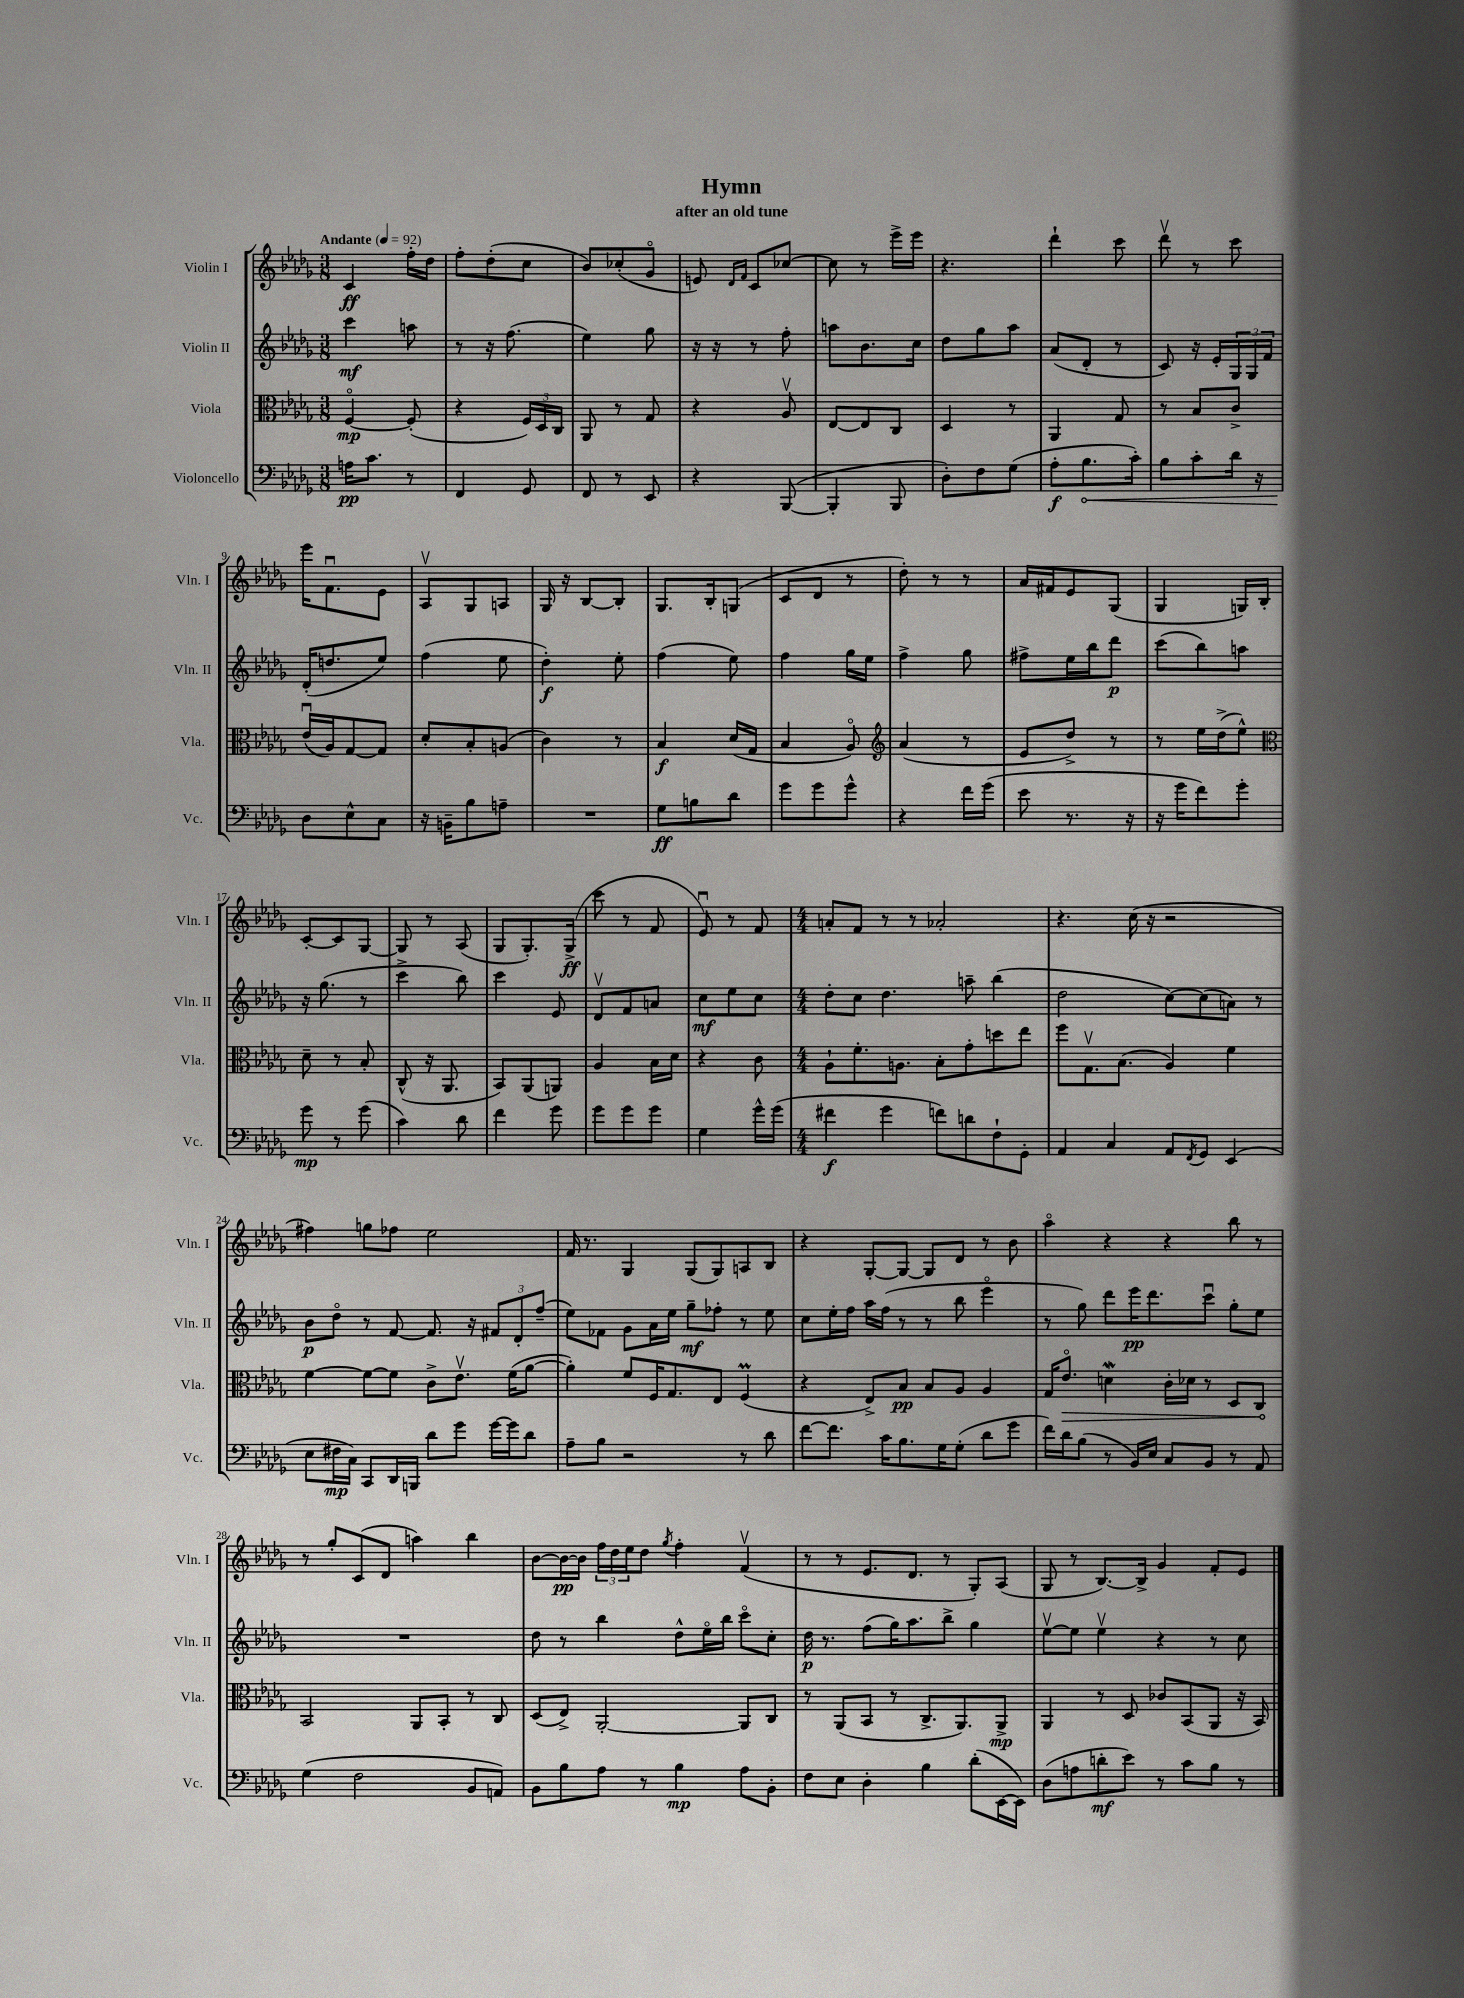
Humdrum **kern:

**kern	**dynam	**kern	**dynam	**kern	**dynam	**kern	**dynam
*part4	*part4	*part3	*part3	*part2	*part2	*part1	*part1
*staff4	*staff4	*staff3	*staff3	*staff2	*staff2	*staff1	*staff1
*I"Violoncello	*	*I"Viola	*	*I"Violin II	*	*I"Violin I	*
*I'Vc.	*	*I'Vla.	*	*I'Vln. II	*	*I'Vln. I	*
*clefF4	*	*clefC3	*	*clefG2	*	*clefG2	*
*k[b-e-a-d-g-]	*	*k[b-e-a-d-g-]	*	*k[b-e-a-d-g-]	*	*k[b-e-a-d-g-]	*
*M3/8	*	*M3/8	*	*M3/8	*	*M3/8	*
*MM92	*	*MM92	*	*MM92	*	*MM92	*
=1	=1	=1	=1	=1	=1	=1	=1
!	!	!	!	!	!	!LO:TX:a:B:t=Andante	!
16An\KL	pp	[4F/	mp	4ccc\	mf	4c/	ff
8.c\J	.	.	.	.	.	.	.
8r	.	(8F'/]	.	8aan\	.	16ff'\LL	.
.	.	.	.	.	.	16dd-\JJ	.
=2	=2	=2	=2	=2	=2	=2	=2
4FF/	.	4r	.	8r	.	8ff'\L	.
.	.	.	.	16r	.	(8dd-'\	.
.	.	.	.	(8.ff\	.	.	.
8GG-/	.	24F/LL)	.	.	.	8cc\J	.
.	.	24D-/	.	.	.	.	.
.	.	24C/JJ	.	.	.	.	.
=3	=3	=3	=3	=3	=3	=3	=3
8FF/	.	8AA-/	.	4ee-\)	.	8b-/L)	.
8r	.	8r	.	.	.	(8cc-X'/	.
8EE-/	.	8G-/	.	8gg-\	.	8g-/J	.
=4	=4	=4	=4	=4	=4	=4	=4
4r	.	4r	.	16r	.	8en/)	.
.	.	.	.	16r	.	.	.
.	.	.	.	.	.	16qqd-/LL	.
.	.	.	.	.	.	16qqf/JJ	.
.	.	.	.	8r	.	8c/L	.
([8BBB-/	.	8A-v/	.	8ff'\	.	[8cc-X/J	.
=5	=5	=5	=5	=5	=5	=5	=5
4BBB-'/]	.	[8E-/L	.	8aan\L	.	8cc-\]	.
.	.	8E-/]	.	8.b-\	.	8r	.
8BBB-/	.	8C/J	.	.	.	16eee-^\LL	.
.	.	.	.	16cc\Jk	.	16eee-\JJ	.
=6	=6	=6	=6	=6	=6	=6	=6
8D-'\L)	.	4D-/	.	8dd-\L	.	4.r	.
8F\	.	.	.	8gg-\	.	.	.
(8G-\J	.	8r	.	8aa-\J	.	.	.
=7	=7	=7	=7	=7	=7	=7	=7
8A-'\L	f	4AA-/	.	(8a-/L	.	4ddd-`\	.
!	!LO:HP:b	!	!	!	!	!	!
8.B-\	<	.	.	8d-'/J	.	.	.
.	.	8G-/	.	8r	.	8ccc\	.
16c'\Jk)	.	.	.	.	.	.	.
=8	=8	=8	=8	=8	=8	=8	=8
8B-\L	.	8r	.	8c/)	.	8ddd-v\	.
8c'\	.	8B-/L	.	16r	.	8r	.
.	.	.	.	16e-'/LL	.	.	.
16d-\Jk	.	8c^/J	.	24G-/	.	8ccc\	.
.	.	.	.	24G-/	.	.	.
16r	.	.	.	.	.	.	.
.	.	.	.	24f/JJ	.	.	.
!!LO:LB:g=z
=9	=9	=9	=9	=9	=9	=9	=9
8D-\L	.	(16e-u/LL	.	(16d-'/KL	.	16eee-\KL	.
.	.	16A-/J)	.	8.ddn/	.	8.fu\	.
8E-^^\	[	[8G-/	.	.	.	.	.
8C\J	.	8G-/J]	.	8ee-/J)	.	8e-\J	.
=10	=10	=10	=10	=10	=10	=10	=10
16r	.	8d-'/L	.	(4ff\	.	8A-v/L	.
16BBn~\KL	.	.	.	.	.	.	.
8B-\	.	8B-'/	.	.	.	8G-/	.
8An~\J	.	(8An/J	.	8ee-\	.	8An/J	.
=11	=11	=11	=11	=11	=11	=11	=11
4.r	.	4c\)	.	4dd-'\)	f	16G-/	.
.	.	.	.	.	.	16r	.
.	.	.	.	.	.	[8B-/L	.
.	.	8r	.	8ee-'\	.	8B-'/J]	.
=12	=12	=12	=12	=12	=12	=12	=12
8G-\L	ff	4B-/	f	(4ff\	.	8.G-/L	.
8Bn\	.	.	.	.	.	.	.
.	.	.	.	.	.	16B-'/k	.
8d-\J	.	(16d-/LL	.	8ee-\)	.	(8Gn/J	.
.	.	16G-/JJ	.	.	.	.	.
=13	=13	=13	=13	=13	=13	=13	=13
8g-\L	.	4B-/	.	4ff\	.	8c/L	.
8g-\	.	.	.	.	.	8d-/J	.
8g-^^\J	.	8A-/)	.	16gg-\LL	.	8r	.
.	.	.	.	16ee-\JJ	.	.	.
=14	=14	=14	=14	=14	=14	=14	=14
*	*	*clefG2	*	*	*	*	*
4r	.	(4a-/	.	4ff^\	.	8dd-'\)	.
.	.	.	.	.	.	8r	.
16f\LL	.	8r	.	8gg-\	.	8r	.
(16g-\JJ	.	.	.	.	.	.	.
=15	=15	=15	=15	=15	=15	=15	=15
8e-\	.	8e-/L	.	8ff#X^\L	.	16a-/LL	.
.	.	.	.	.	.	16f#X/J	.
8.r	.	8dd-^/J)	.	16ee-\L	.	8e-/	.
.	.	.	.	16bb-\J	.	.	.
.	.	8r	.	8ddd-\J	p	(8G-/J	.
16r	.	.	.	.	.	.	.
=16	=16	=16	=16	=16	=16	=16	=16
16r	.	8r	.	(8ccc\L	.	4G-/	.
16g-\KL	.	.	.	.	.	.	.
8f\)	.	16ee-\LL	.	8bb-\)	.	.	.
.	.	(16dd-^\J	.	.	.	.	.
8g-'\J	.	8ee-^^\J)	.	8aan\J	.	16Gn/LL)	.
.	.	.	.	.	.	16B-'/JJ	.
!!LO:LB:g=z
=17	=17	=17	=17	=17	=17	=17	=17
*	*	*clefC3	*	*	*	*	*
8g-\	mp	8d-~\	.	16r	.	[8c'/L	.
.	.	.	.	(8.gg-\	.	.	.
8r	.	8r	.	.	.	8c/]	.
(8g-\	.	8B-'/	.	8r	.	[8G-/J	.
=18	=18	=18	=18	=18	=18	=18	=18
4c\)	.	(8C^^/	.	4ccc^\	.	8G-/]	.
.	.	16r	.	.	.	8r	.
.	.	8.AA-/	.	.	.	.	.
8d-\	.	.	.	8bb-\)	.	(8A-/	.
=19	=19	=19	=19	=19	=19	=19	=19
4f\	.	8BB-/L)	.	4ccc\	.	8G-/L	.
.	.	(8AA-/	.	.	.	8.G-'/)	.
8g-\	.	8AAn/J)	.	8e-/	.	.	.
.	.	.	.	.	.	(16G-^/Jk	ff
=20	=20	=20	=20	=20	=20	=20	=20
8g-\L	.	4A-/	.	8d-v/L	.	8ccc\	.
8g-\	.	.	.	8f/	.	8r	.
8g-\J	.	16B-\LL	.	8an/J	.	8f/	.
.	.	16d-\JJ	.	.	.	.	.
=21	=21	=21	=21	=21	=21	=21	=21
4G-\	.	4r	.	8cc\L	mf	8e-u/)	.
.	.	.	.	8ee-\	.	8r	.
16g-^^\LL	.	8c\	.	8cc\J	.	8f/	.
(16g-\JJ	.	.	.	.	.	.	.
=22	=22	=22	=22	=22	=22	=22	=22
*M4/4	*	*M4/4	*	*M4/4	*	*M4/4	*
4f#X\	f	8A-`\L	.	8dd-'\L	.	8an'/L	.
.	.	8.f'\	.	8cc\J	.	8f/J	.
4g-\	.	.	.	4.dd-\	.	8r	.
.	.	8.An\J	.	.	.	.	.
.	.	.	.	.	.	8r	.
8fn\L)	.	8B-'\L	.	.	.	2a-X'/	.
8dn\	.	8g-'\	.	8aan~\	.	.	.
8F`\	.	8ddn\	.	(4bb-\	.	.	.
8GG-'\J	.	8ee-\J	.	.	.	.	.
=23	=23	=23	=23	=23	=23	=23	=23
4AA-/	.	8ff\L	.	2dd-\	.	4.r	.
.	.	8.G-v\	.	.	.	.	.
4C/	.	.	.	.	.	.	.
.	.	(8.B-\J	.	.	.	.	.
.	.	.	.	.	.	(16cc\	.
.	.	.	.	.	.	16r	.
8AA-/L	.	4A-/)	.	[8cc\L)	.	2r	.
8qFF/	.	.	.	.	.	.	.
8GG-/J	.	.	.	(8cc\]	.	.	.
(4EE-/	.	4f\	.	8an\J)	.	.	.
.	.	.	.	8r	.	.	.
!!LO:LB:g=z
=24	=24	=24	=24	=24	=24	=24	=24
8E-\L	.	[4f\	.	8b-\L	p	4ff#X\)	.
16F#X\L	mp	.	.	8dd-\J	.	.	.
16C\JJ)	.	.	.	.	.	.	.
8CC/L	.	8f\L_	.	8r	.	8ggn\L	.
16DD-/L	.	8f\J]	.	[8f/	.	8ff-X\J	.
16BBBn/JJ	.	.	.	.	.	.	.
8d-\L	.	8c^\L	.	8.f/]	.	2ee-\	.
8g-\J	.	8.e-v\J	.	.	.	.	.
.	.	.	.	16r	.	.	.
[16g-\LL	.	.	.	12f#X/L	.	.	.
16g-\J]	.	(16f\KL	.	.	.	.	.
.	.	.	.	12d-'/	.	.	.
8d-\J	.	[8a-\J	.	.	.	.	.
.	.	.	.	(12ff~/J	.	.	.
=25	=25	=25	=25	=25	=25	=25	=25
8A-~\L	.	4a-'\])	.	8ee-\L)	.	16f/	.
.	.	.	.	.	.	8.r	.
8B-\J	.	.	.	8f-X\J	.	.	.
2r	.	8f/L	.	8g-\L	.	4G-/	.
.	.	16F/K	.	16a-\L	.	.	.
.	.	8.G-/	.	16ee-\JJ	.	.	.
.	.	.	.	8gg-~\L	mf	(8G-/L	.
.	.	8E-/J	.	8ff-X'\J	.	8G-/)	.
8r	.	(4Fm/	.	8r	.	8An/	.
8d-\	.	.	.	8ee-\	.	8B-/J	.
=26	=26	=26	=26	=26	=26	=26	=26
[8f\L	.	4r	.	8cc\L	.	4r	.
8.f\J]	.	.	.	16ee-'\L	.	.	.
.	.	.	.	16ff\JJ	.	.	.
.	.	8E-^/L)	.	16aa-\LL	.	[8G-'/L	.
16c\KL	.	.	.	(16ff\JJ	.	.	.
8.B-\	.	8B-/J	pp	8r	.	8G-/J_	.
.	.	8B-/L	.	8r	.	8G-/L]	.
16G-\K	.	.	.	.	.	.	.
(8G-'\J	.	8A-/J	.	8bb-\	.	8d-/J	.
8d-\L	.	4A-/	.	4eee-\	.	8r	.
8g-\J	.	.	.	.	.	8b-\	.
=27	=27	=27	=27	=27	=27	=27	=27
16f\LL)	.	16G-/KL	.	8r	.	4aa-\	.
!	!	!	!LO:HP:b	!	!	!	!
16d-\J	.	8.e-/J	>	.	.	.	.
(8B-\J	.	.	.	8gg-\)	.	.	.
8r	.	4dnW\	.	8ddd-\L	.	4r	.
16BB-/LL)	.	.	.	16eee-\K	pp	.	.
16E-/JJ	.	.	.	8.ddd-\	.	.	.
8C/L	.	16c'\LL	.	.	.	4r	.
.	.	16d-X\JJ	.	.	.	.	.
8BB-/J	.	8r	.	8cccu\J	.	.	.
8r	.	8D-/L	.	8gg-'\L	.	8bb-\	.
8AA-/	.	8C/J	.	8ee-\J	.	8r	.
.	.	.	]	.	.	.	.
!!LO:LB:g=z
=28	=28	=28	=28	=28	=28	=28	=28
(4G-\	.	2BB-/	.	1r	.	8r	.
.	.	.	.	.	.	8gg-'/L	.
2F\	.	.	.	.	.	(8c/	.
.	.	.	.	.	.	8d-/J	.
.	.	8AA-/L	.	.	.	4aan\)	.
.	.	8BB-'/J	.	.	.	.	.
8BB-/L	.	8r	.	.	.	4bb-\	.
8AAn/J)	.	8C/	.	.	.	.	.
=29	=29	=29	=29	=29	=29	=29	=29
8BB-\L	.	(8D-/L	.	8dd-\	.	[8b-\L	.
8B-\	.	8E-^/J)	.	8r	.	16b-\L_	pp
.	.	.	.	.	.	16b-\JJ]	.
8A-\J	.	[2AA-'/	.	4bb-\	.	24ff\LL	.
.	.	.	.	.	.	24dd-\	.
.	.	.	.	.	.	24ee-\J	.
8r	.	.	.	.	.	8dd-\J	.
.	.	.	.	.	.	8qgg-/	.
4B-\	mp	.	.	8dd-^^\L	.	4ff'\	.
.	.	.	.	16ee-\L	.	.	.
.	.	.	.	16bb-\JJ	.	.	.
8A-\L	.	8AA-/L]	.	8ccc\L	.	(4fv/	.
8BB-'\J	.	8C/J	.	8cc'\J	.	.	.
=30	=30	=30	=30	=30	=30	=30	=30
8F\L	.	8r	.	16dd-\	p	8r	.
.	.	.	.	8.r	.	.	.
8E-\J	.	(8AA-/L	.	.	.	8r	.
4D-'\	.	8BB-/J	.	(8ff\L	.	8.e-/L	.
.	.	8r	.	16gg-\K)	.	.	.
.	.	.	.	8.aa-\	.	8.d-/J	.
4B-\	.	8.C^/L	.	.	.	.	.
.	.	.	.	8bb-^\J	.	8r	.
.	.	8.AA-/)	.	.	.	.	.
(8d-'\L	.	.	.	4gg-\	.	8G-'/L)	.
[16EE-\L	.	8AA-^/J	mp	.	.	(8A-/J	.
16EE-\JJ])	.	.	.	.	.	.	.
=31	=31	=31	=31	=31	=31	=31	=31
(8D-\L	.	4AA-/	.	[8ee-v\L	.	8G-/	.
8An\	.	.	.	8ee-\J]	.	8r	.
8dn'\	mf	8r	.	4ee-v\	.	[8.B-/L)	.
8e-\J)	.	8D-/	.	.	.	.	.
.	.	.	.	.	.	16B-^/Jk]	.
8r	.	8c-X/L	.	4r	.	4g-/	.
8c\L	.	(8BB-/	.	.	.	.	.
8B-\J	.	8AA-/J	.	8r	.	8f'/L	.
8r	.	16r	.	8cc\	.	8e-/J	.
.	.	16BB-/)	.	.	.	.	.
==	==	==	==	==	==	==	==
*-	*-	*-	*-	*-	*-	*-	*-
